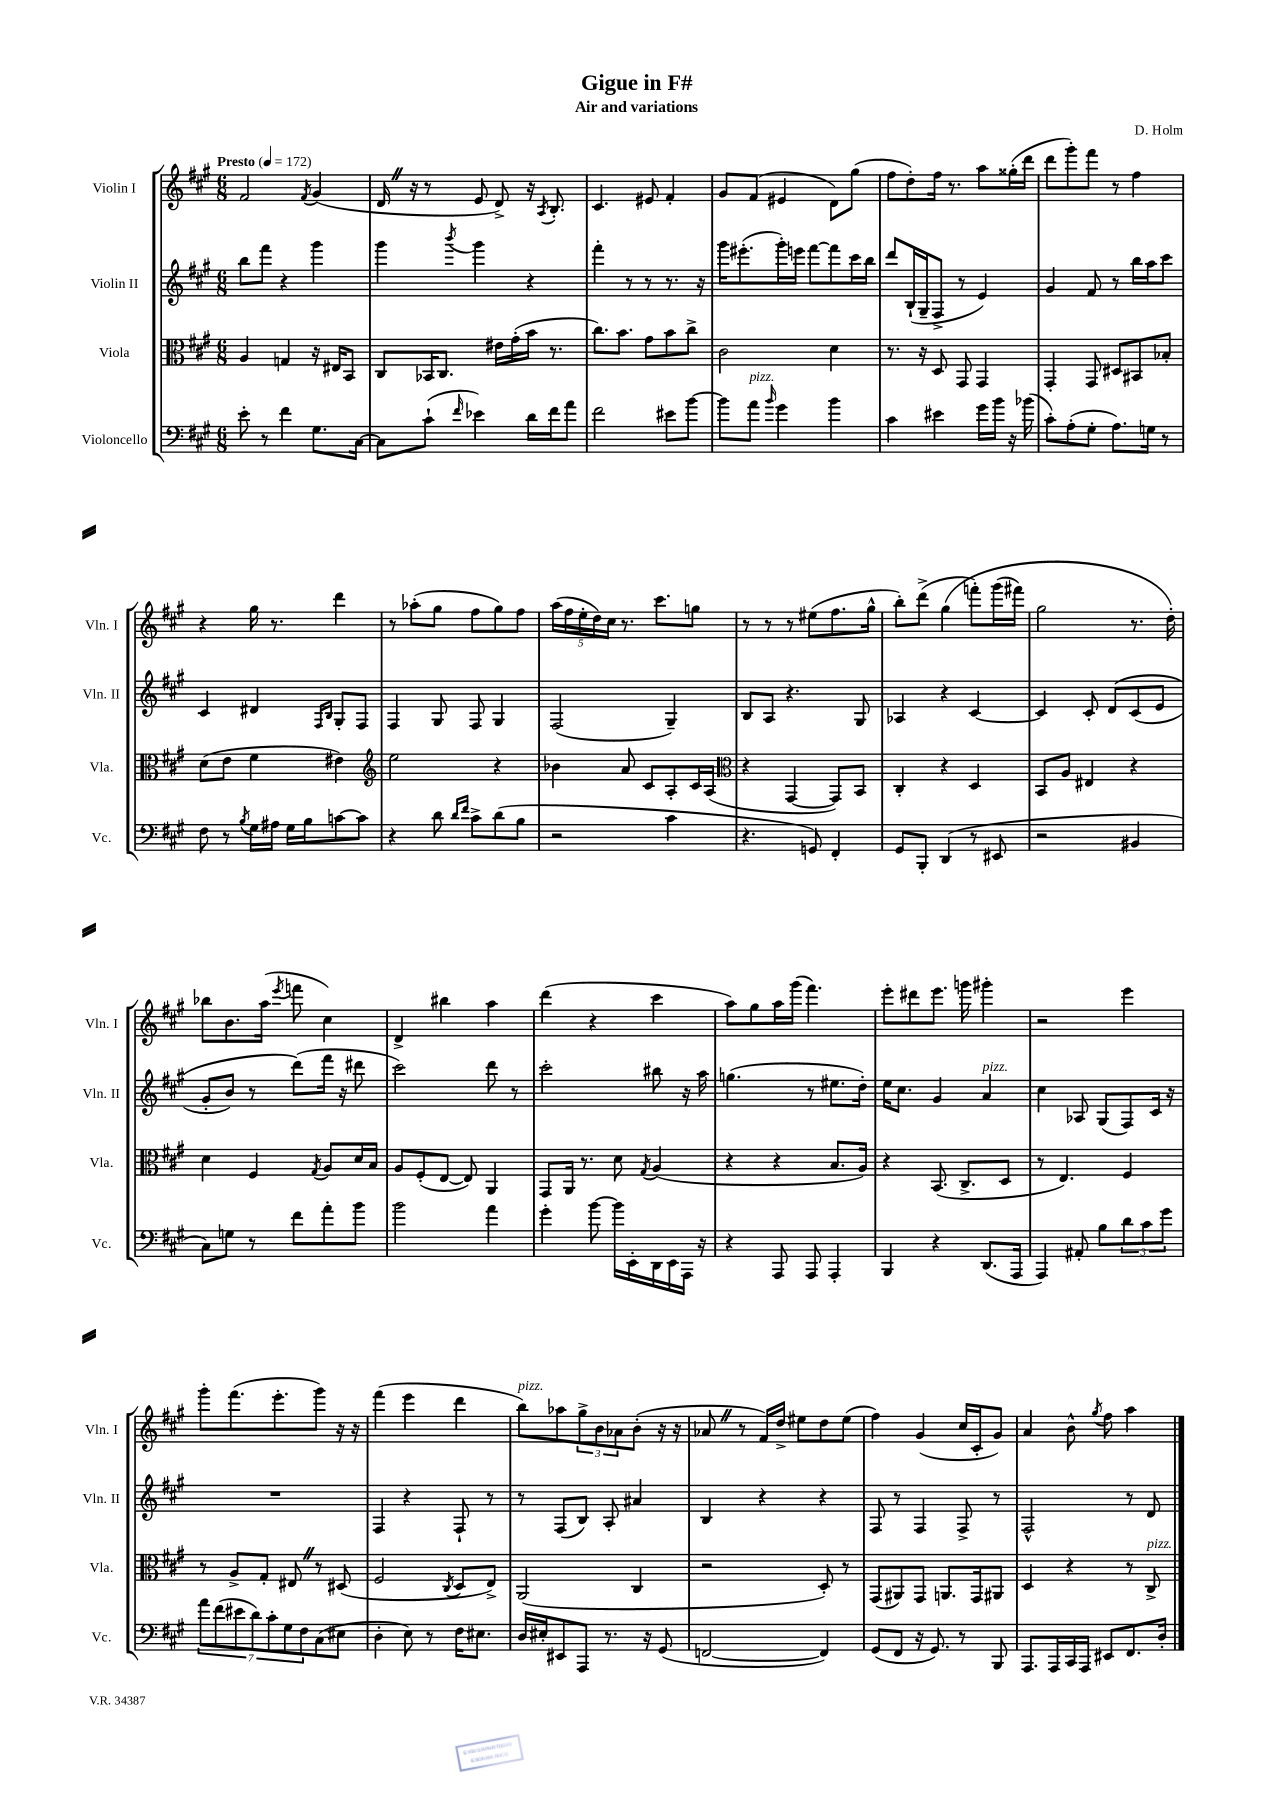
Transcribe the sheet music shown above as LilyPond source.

\header { title = "Gigue in F#" composer = "D. Holm" subtitle = "Air and variations" }
<<
\new StaffGroup <<
\new Staff = "s0" \with { instrumentName = "Violin I" shortInstrumentName = "Vln. I" } {
    \clef treble \key a \major \numericTimeSignature \time 6/8 \tempo "Presto" 4 = 172
    fis'2 \acciaccatura { fis'8 } gis'4( |
    d'16 \once \override BreathingSign.text = \markup { \musicglyph "scripts.caesura.straight" } \breathe r16 r8 e'8 d'8->) r16 \acciaccatura { a8 } b8.-. |
    cis'4. eis'8 fis'4-. |
    gis'8 fis'8( eis'4 d'8) gis''8( |
    fis''8 d''8-.) fis''16 r8. a''8 gisis''16-.( d'''16 |
    d'''8 gis'''8-.) fis'''8 r8 fis''4 |
    r4 gis''16 r8. d'''4 |
    r8 aes''8-.( gis''8 fis''8 gis''8) fis''8 |
    \tuplet 5/4 { a''16( fis''16 e''16-. d''16) cis''16 } r8. cis'''8. g''8 |
    r8 r8 r8 eis''8( fis''8. gis''16-^ |
    b''8-.) d'''8->( gis''4\( f'''8-.) gis'''16( fis'''16) |
    gis''2 r8. d''16-.\) |
    bes''8 b'8. a''16( \acciaccatura { e'''8 } f'''8 cis''4) |
    d'4-> bis''4 a''4 |
    d'''4( r4 cis'''4 |
    a''8) gis''8 a''16 gis'''16( fis'''4.) |
    e'''8-. dis'''8 e'''8. g'''16 gis'''4-. |
    r2 e'''4 |
    gis'''8-. fis'''8.( e'''8.-. gis'''8) r16 r16 |
    fis'''4( e'''4 d'''4 |
    b''8^\markup { \italic "pizz." }) aes''8 \tuplet 3/2 { gis''8-> b'8 aes'8 } b'8-.( r16 r16 |
    aes'8 \once \override BreathingSign.text = \markup { \musicglyph "scripts.caesura.straight" } \breathe r8 fis'16) d''16-> eis''8 d''8 eis''8( |
    fis''4) gis'4( cis''16 cis'16-. gis'8) |
    a'4 b'8-^ \acciaccatura { gis''8 } fis''8 a''4 \bar "|." |
}
\new Staff = "s1" \with { instrumentName = "Violin II" shortInstrumentName = "Vln. II" } {
    \clef treble \key a \major \numericTimeSignature \time 6/8
    b''8 fis'''8 r4 gis'''4 |
    gis'''4 \acciaccatura { b'''8 } gis'''4 r4 |
    fis'''4-. r8 r8 r8. r16 |
    gis'''16 eis'''8.-.( gis'''16-.) e'''16 fis'''8~ fis'''8 cis'''16 b''16 |
    d'''8 b16-!( gis16-- fis8-> r8 e'4) |
    gis'4 fis'8 r8 b''16 a''16 cis'''8 |
    cis'4 dis'4 \grace { fis16 b16 } gis8-. fis8 |
    fis4 gis8 fis8 gis4 |
    fis2( gis4--) |
    b8 a8 r4. gis8 |
    aes4 r4 cis'4~ |
    cis'4 cis'8-. d'8\( cis'8( e'8 |
    gis'8-. b'8) r8 d'''8(\) fis'''16 r16 dis'''8 |
    cis'''2) d'''8 r8 |
    cis'''2-. bis''8 r16 a''16 |
    g''4.( r8 eis''8. d''16-.) |
    e''16 cis''8. gis'4 a'4^\markup { \italic "pizz." } |
    cis''4 aes8 gis8( fis8) cis'16 r16 |
    R2. |
    fis4 r4 fis8-! r8 |
    r8 fis8( b8) a8-. ais'4 |
    b4 r4 r4 |
    fis8 r8 fis4 fis8-> r8 |
    fis2-^ r8 d'8 \bar "|." |
}
\new Staff = "s2" \with { instrumentName = "Viola" shortInstrumentName = "Vla." } {
    \clef alto \key a \major \numericTimeSignature \time 6/8
    a4 g4 r16 eis16 b,8 |
    cis8 bes,16 cis8. eis'16 gis'16-.( b'16 r8. |
    cis''8.) b'8. gis'8 b'8 cis''8-> |
    cis'2 d'4 |
    r8. r16 d8 gis,8 gis,4 |
    gis,4-. gis,8 dis8 bis,8 bes8-. |
    d'8( e'8 fis'4 eis'4) |
    \clef treble e''2 r4 |
    bes'4 a'8 cis'8 a8-. cis'16 a16( |
    \clef alto r4 gis,4~ gis,8) b,8 |
    cis4-. r4 d4 |
    b,8 a8 eis4 r4 |
    d'4 fis4 \acciaccatura { gis8 } a8 d'16 b16 |
    a8 fis8-.( e8~ e8) a,4 |
    gis,8 a,16 r8. d'8 \acciaccatura { gis8 } a4( |
    r4 r4 b8. a16) |
    r4 b,8.( cis8.-> d8 |
    r8 e4.) fis4 |
    r8 a8-> gis8-. eis8 \once \override BreathingSign.text = \markup { \musicglyph "scripts.caesura.straight" } \breathe r8 dis8( |
    fis2 \acciaccatura { cis8 } d8 e8->) |
    a,2( cis4 |
    r2 d8-.) r8 |
    gis,8( ais,8) gis,8 a,8. gis,16 ais,8 |
    d4 r4 r8 cis8->^\markup { \italic "pizz." } \bar "|." |
}
\new Staff = "s3" \with { instrumentName = "Violoncello" shortInstrumentName = "Vc." } {
    \clef bass \key a \major \numericTimeSignature \time 6/8
    e'8-. r8 fis'4 gis8. cis16~ |
    cis8 cis'8-!( \grace { fis'16 } ees'4) d'16 fis'16 a'8 |
    fis'2 eis'8 b'8~ |
    b'8 a'8^\markup { \italic "pizz." } \grace { b'16 } gis'4 b'4 |
    cis'4 eis'4 gis'16 b'16 r16 bes'16( |
    cis'8-.) a8-.( gis8-. a8.) g16 r8 |
    fis8 r8 \acciaccatura { b8 } gis16 ais16 gis16 b16 c'8~ c'8 |
    r4 d'8 \grace { d'16 fis'16 } cis'8-> d'8( b8 |
    r2 cis'4 |
    r4. g,8) fis,4-. |
    gis,8 b,,8-. d,4( r8 eis,8 |
    r2 bis,4 |
    cis8) g8 r8 fis'8 a'8-. b'8 |
    b'2 a'4 |
    gis'4-. b'8~ b'16 e,16-. d,16 e,16 a,,16 r16 |
    r4 a,,8 a,,8 a,,4-. |
    b,,4 r4 d,8.( a,,16 |
    a,,4) ais,8-. b8 \tuplet 3/2 { d'8 cis'8 gis'8 } |
    \tuplet 7/4 { a'8 fis'8( eis'8 d'8) cis'8-. gis8 fis8 } cis8( eis8 |
    d4-. e8) r8 fis16 eis8. |
    d16 eis16-. eis,8 a,,8 r8. r16 gis,8( |
    f,2~ f,4) |
    gis,8( fis,8 r16 gis,8.) r8 b,,8 |
    a,,8. a,,16 cis,16 a,,16 eis,8 fis,8. d16-. \bar "|." |
}
>>
>>
\layout { \context { \Score \remove "Bar_number_engraver" } }
